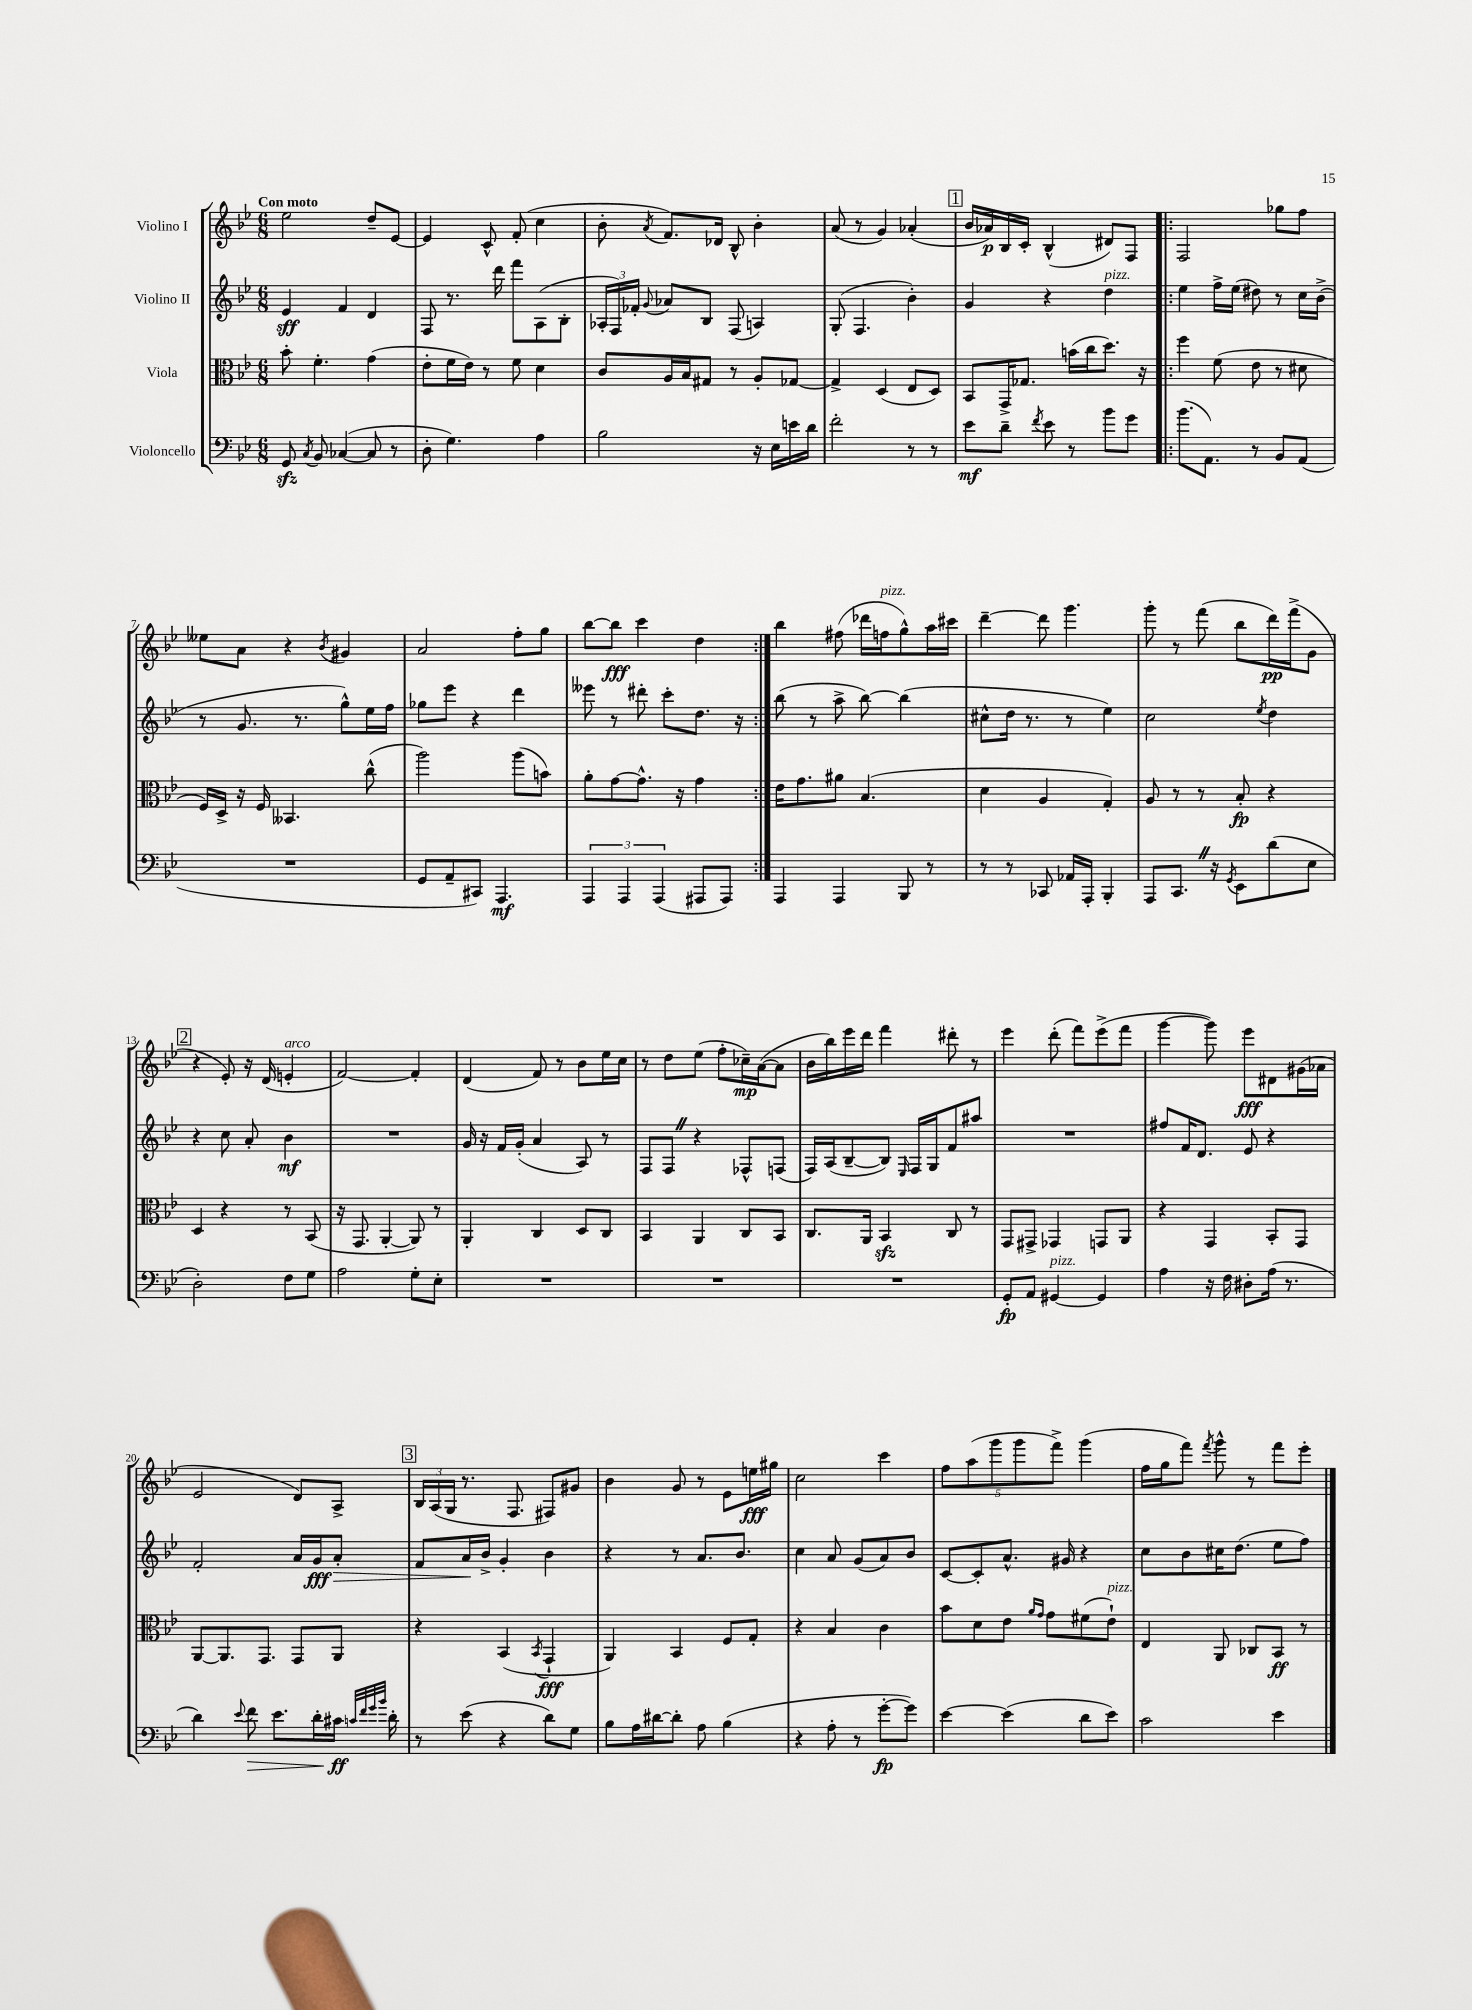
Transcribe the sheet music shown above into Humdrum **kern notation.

**kern	**kern	**kern	**kern
*staff4	*staff3	*staff2	*staff1
*clefF4	*clefC3	*clefG2	*clefG2
*k[b-e-]	*k[b-e-]	*k[b-e-]	*k[b-e-]
*M6/8	*M6/8	*M6/8	*M6/8
8GG	8b-'	4e-	2ee-
8qC	.	.	.
8BB-	4.f'	.	.
([4C-	.	4f	.
8C-]	(4g	4d	8dd~
8r	.	.	[8e-
=	=	=	=
8D'	8e-'	8F	4e-]
4.G)	16f	8.r	.
.	16e-)	.	.
.	8r	.	8c^^
.	.	16ddd	.
.	8f	8fff	(8f'
4A	4d	(8A	4cc
.	.	8B-'	.
=	=	=	=
2B-	8c	24A-'	8b-'
.	.	24F)	.
.	.	24f-'	.
.	.	8qqg	8qa
.	16A	8a-	8.f)
.	16B-	.	.
.	8G#	8B-	.
.	.	.	16d-
.	8r	(8F	8B-^^
16r	8A'	4A)	4b-'
16E-	.	.	.
16e	[8G-	.	.
16d	.	.	.
=	=	=	=
2f'	4G-^]	(8G'	(8a
.	.	4.F	8r
.	(4D	.	4g)
8r	8E-	4b-')	(4a-'
8r	8D)	.	.
=	=	=	=
8e-	8BB-	4g	16b-
.	.	.	16a-)
8d~	16GG^	.	16B-
.	8.G-	.	16c'
8qf	.	.	.
8e-	.	4r	(4B-^^
8r	(16b	.	.
.	16cc	.	.
8b-	8.dd)	4dd	8d#)
8g	.	.	8F
.	16r	.	.
=!|:	=!|:	=!|:	=!|:
(8.b-	4ff	4ee-	2F
8.AA)	.	.	.
.	(8f	16ff^	.
.	.	(16ee-	.
8r	8e-	8dd#)	.
8BB-	8r	8r	8gg-
(8AA	8d#	16cc	8ff
.	.	(16b-^	.
=	=	=	=
2.r	16F)	8r	8ee--
.	16D^	.	.
.	16r	8.g	8a
.	16F	.	.
.	4.BB--	.	4r
.	.	8.r	.
.	.	.	8qb-
.	.	8gg^^)	4g#
.	(8cc^^	16ee-	.
.	.	16ff	.
=	=	=	=
8GG	2aa)	8gg-	2a
8AA~	.	8eee-	.
8CC#)	.	4r	.
4.AAA	.	.	.
.	(8aa	4ddd	8ff'
.	8b)	.	8gg
=	=	=	=
6AAA	8a'	8eee--	[8bb-
.	[8g	8r	8bb-]
6AAA	.	.	.
.	8.g^^]	8ddd#'	4ccc
(6AAA	.	.	.
.	.	8ccc'	.
.	16r	.	.
8AAA#	4g	8.dd	4dd
8AAA#)	.	.	.
.	.	16r	.
=:|!	=:|!	=:|!	=:|!
4AAA	16e-	(8bb-	4bb-
.	8.g	.	.
.	.	8r	.
4AAA	8a#	8aa^	(8ff#
.	(4.B-	[8bb-)	16ddd-
.	.	.	16ff
8BBB-	.	(4bb-]	8gg^^)
8r	.	.	16aa
.	.	.	16ccc#
=	=	=	=
8r	4d	8cc#^^	[4ddd~
8r	.	16dd	.
.	.	8.r	.
8CC-	4A	.	8ddd]
16AA-	.	8r	4.ggg
16AAA'	.	.	.
4BBB-'	4G')	4ee-)	.
=	=	=	=
8AAA	8A	2cc	8ggg'
8.CC	8r	.	8r
.	8r	.	(8fff
16r	.	.	.
8qGG	.	.	.
8EE-	8B-'	.	8bb-
.	.	8qee-	.
(8d	4r	4dd	16ddd)
.	.	.	(16fff^
8E-	.	.	8g
=	=	=	=
2D')	4D	4r	4r
.	4r	8cc	8e-')
.	.	8a'	16r
.	.	.	(16d
8F	8r	4b-	4e'
8G	(8BB-	.	.
=	=	=	=
2A	16r	2.r	[2f)
.	8.GG	.	.
.	[4AA'	.	.
8G'	8AA])	.	4f']
8E-'	8r	.	.
=	=	=	=
2.r	4AA'	16g	(4d
.	.	16r	.
.	.	16f	.
.	.	(16g'	.
.	4C	4a	8f)
.	.	.	8r
.	8D	8A)	8b-
.	8C	8r	16ee-
.	.	.	16cc
=	=	=	=
2.r	4BB-	8F	8r
.	.	8F	8dd
.	4AA	4r	(8ee-
.	.	.	8ff'
.	8C	8F-^^	16cc-~)
.	.	.	([16a
.	8BB-	(8F	8a]
=	=	=	=
2.r	8.C	16F)	16b-
.	.	(16A	16bb-)
.	.	[8B-~	16eee-
.	16AA	.	16ddd
.	4BB-	8B-])	4fff
.	.	16qqE-	.
.	.	16F	.
.	.	16G	.
.	8C	8f	8ddd#'
.	8r	8aa#	8r
=	=	=	=
8GG'	8GG	2.r	4eee-
8AA	8GG#^	.	.
[4GG#	4GG-	.	(8ddd'
.	.	.	8fff)
4GG#]	8GG	.	(8eee-^
.	8AA	.	8fff
=	=	=	=
4A	4r	8ff#	[4ggg
.	.	16f	.
.	.	8.d	.
16r	4GG	.	8ggg])
16F	.	.	.
8D#'	.	8e-	8eee-
(16A	8BB-'	4r	8d#
8.r	.	.	.
.	8GG	.	(16g#
.	.	.	16a-
=	=	=	=
4d)	[8AA	2f'	2e-
.	8.AA]	.	.
8qqe-	.	.	.
8f	.	.	.
.	8.GG	.	.
8.e-	.	.	.
.	8GG	16a	8d)
16d'	.	16g	.
16c#	8AA	8a'	8A^
32qqc	.	.	.
32qqf	.	.	.
32qqg	.	.	.
32qqb-	.	.	.
16d'	.	.	.
=	=	=	=
8r	4r	8f	24B-
.	.	.	(24A
.	.	.	24G
(8e-	.	16a	8.r
.	.	16b-^	.
4r	(4BB-	4g'	.
.	.	.	8.F
.	8qBB-	.	.
8d)	4GG`	4b-	8F#)
8G	.	.	8g#
=	=	=	=
8B-	4AA)	4r	4b-
16A	.	.	.
[16d#	.	.	.
8d#']	4BB-	8r	8g
8A	.	8.a	8r
(4B-	8F	.	8e-
.	.	8.b-	.
.	8G'	.	16ee
.	.	.	16gg#
=	=	=	=
4r	4r	4cc	2cc
8A'	4B-	8a	.
8r	.	(8g	.
[8g'	4c	8a)	4ccc
8g])	.	8b-	.
=	=	=	=
[4e-	8b-	[8c	10ff
.	.	.	(10aa
.	8d	8c']	.
.	.	.	10ggg
(4e-]	8e-	8.a^^	.
.	.	.	10ggg
.	16qqa	.	.
.	16qqg	.	.
.	8g	.	.
.	.	.	10fff^)
.	.	16g#	.
8d	(8f#	4r	(4ggg
8e-)	8e-`)	.	.
=	=	=	=
2c	4E-	8cc	16ff
.	.	.	16gg
.	.	8b-	8fff)
.	.	.	8qfff
.	8AA	16cc#	8ggg^^
.	.	(8.dd	.
.	8C-	.	8r
4e-	8BB-	8ee-	8fff
.	8r	8ff)	8eee-'
==	==	==	==
*-	*-	*-	*-
